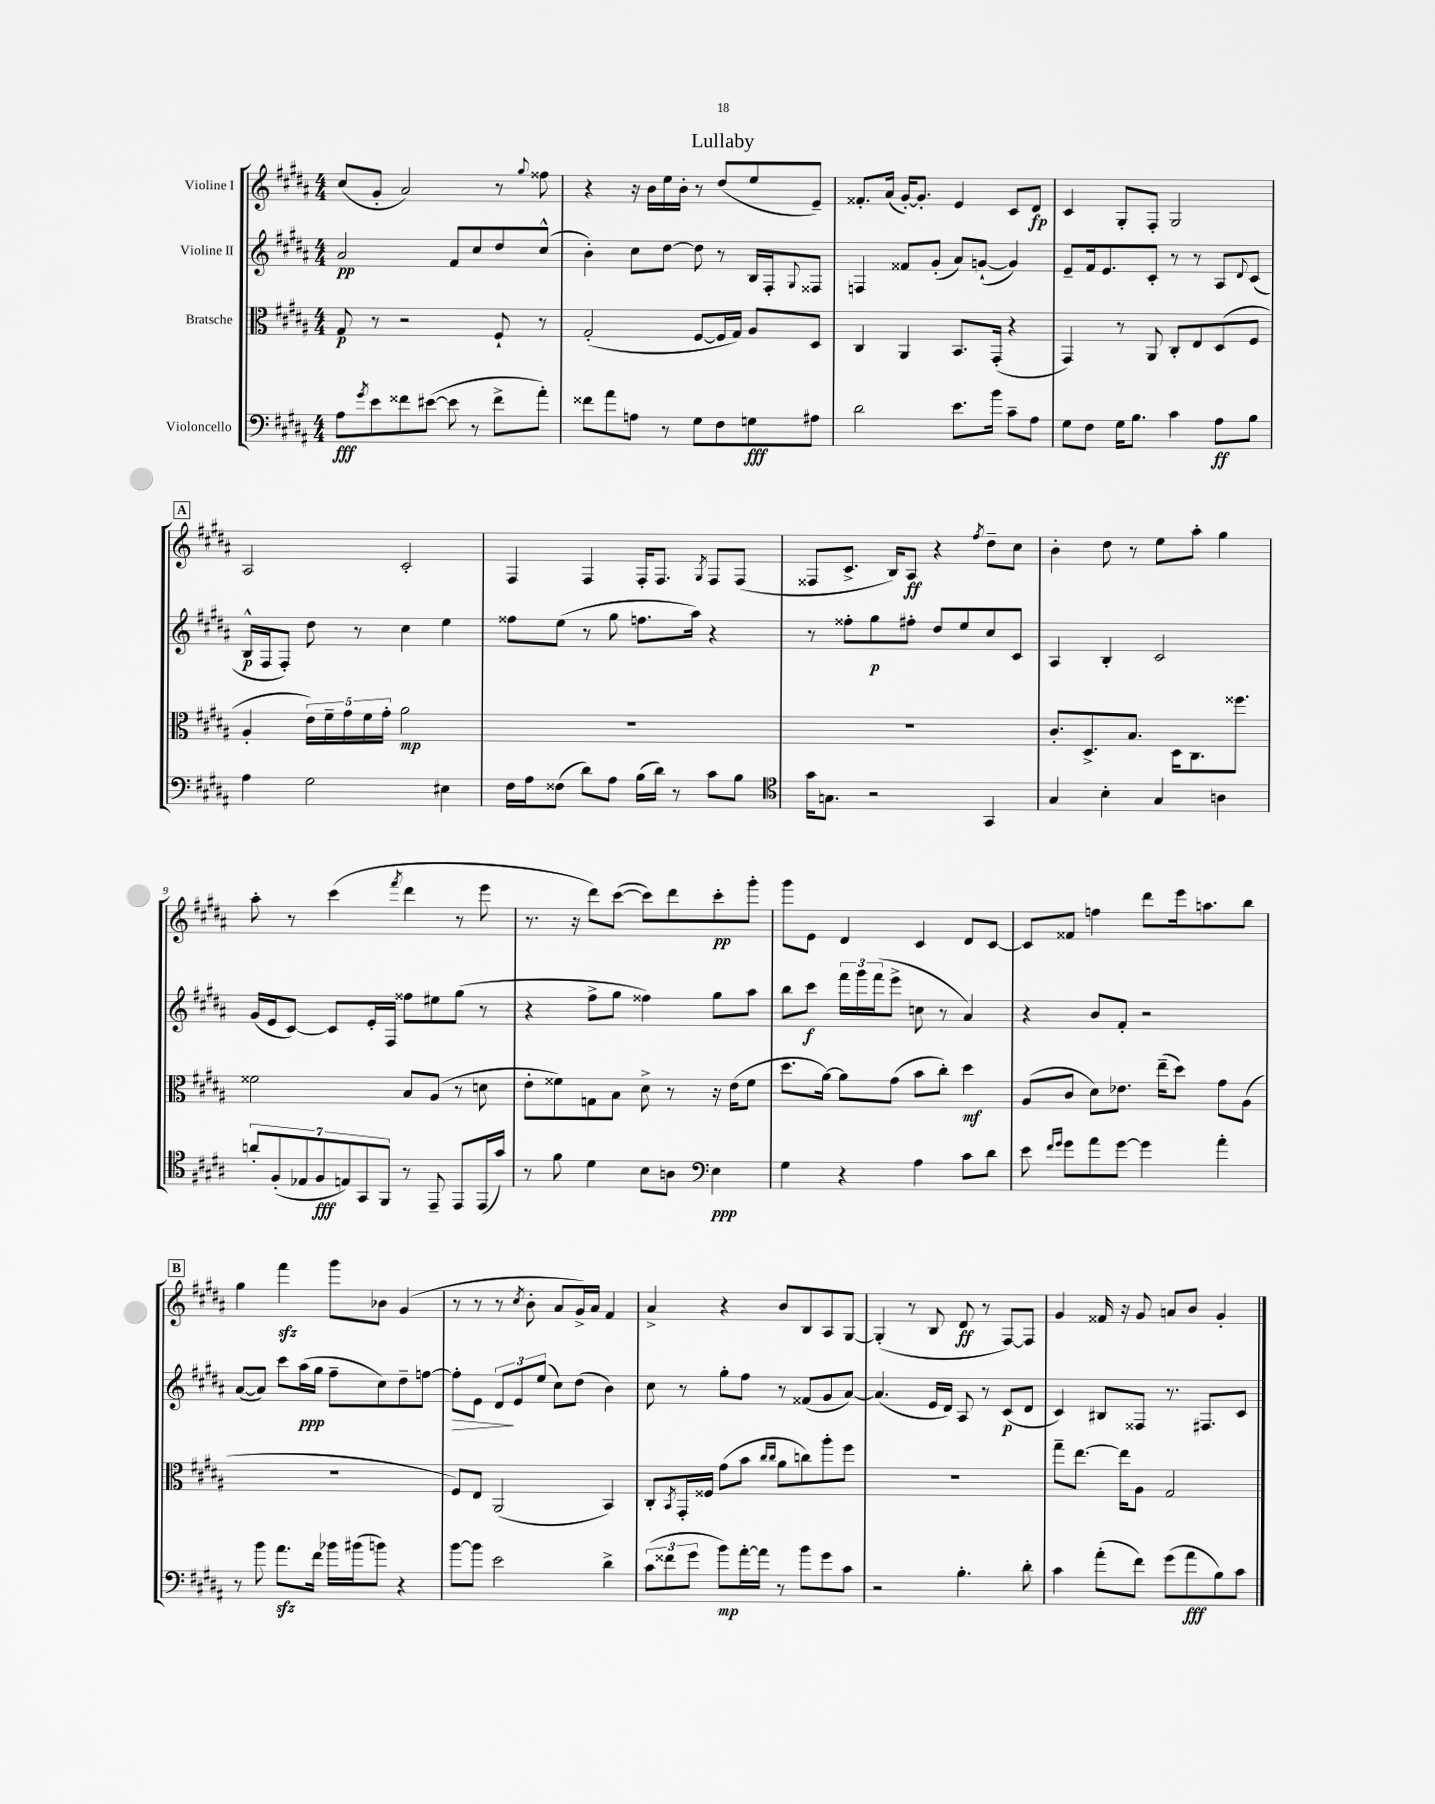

**kern	**kern	**kern	**kern
*staff4	*staff3	*staff2	*staff1
*clefF4	*clefC3	*clefG2	*clefG2
*k[f#c#g#d#a#]	*k[f#c#g#d#a#]	*k[f#c#g#d#a#]	*k[f#c#g#d#a#]
*M4/4	*M4/4	*M4/4	*M4/4
8A#	8G#	2a#	(8cc#
8qg#	.	.	.
8e	8r	.	8g#'
8f##	2r	.	2a#)
([8e#	.	.	.
8e#]	.	8f#	.
8r	.	8cc#	.
8f##^	8F#`	8dd#	8r
.	.	.	8qqgg#
8a#')	8r	(8cc#^^	8ff##
=	=	=	=
8f##	(2G#'	4b')	4r
8a#	.	.	.
8A	.	8cc#	16r
.	.	.	16b
8r	.	[8dd#	16ee
.	.	.	16b'
8G#	[8F#	8dd#]	8r
8F#	16F#]	8r	(8dd#
.	16G#)	.	.
8G	8A#	16B	8ee
.	.	16F#'	.
.	.	8qqG#	.
8A#	8D#	8F##	8e~)
=	=	=	=
2d#	4C#	4F	8.f##'
.	.	.	(16a#
.	4AA#	8f##	[16g#')
.	.	.	8.g#']
.	.	(8g#'	.
8.e	8.BB	8a#)	4e
.	.	([8g`	.
16b	(16GG#'	.	.
8c#~	4r	4g])	8c#
8A#	.	.	8d#
=	=	=	=
8G#	4GG#)	8e~	4c#
8F#	.	16f#	.
.	.	8.e	.
16G#	8r	.	8G#'
8.B	.	.	.
.	8AA#	8c#'	8F#'
4c#	8C#'	8r	2G#
.	8E	8r	.
8A#	(8D#	8A#	.
.	.	8qqd#	.
8B	8F#	(8c#	.
=	=	=	=
4A#	4A#'	16B^^	2A#
.	.	16F#	.
.	.	8F#')	.
2G#	20e)	8dd#	.
.	20f#~	.	.
.	20g#	.	.
.	.	8r	.
.	20f#	.	.
.	20g#'	.	.
.	2a#	4cc#	2c#'
4E#	.	4ee	.
=	=	=	=
16F#	1r	8ff##	4F#
16A#	.	.	.
(8F##	.	(8ee	.
8d#)	.	8r	4F#
8A#	.	8gg#	.
(16B	.	8.ff	16F#'
16d#)	.	.	8.F#
8r	.	.	.
.	.	16aa#)	.
.	.	.	8qG#
8c#	.	4r	8F#
8B	.	.	(8F#
=	=	=	=
*clefC4	*	*	*
16g#	1r	8r	8F##
8.G	.	.	.
.	.	8ff##'	8.c#^
2r	.	8gg#	.
.	.	.	16B)
.	.	8ff#'	8A#
.	.	8dd#	4r
.	.	8ee	.
.	.	.	8qff#
4GG#	.	8cc#	8dd#~
.	.	8c#	8cc#
=	=	=	=
4G#	8.c#'	4A#	4b'
.	8.D#^	.	.
4B'	.	4B'	8dd#
.	8.B	.	8r
4G#	.	2c#	8ee
.	16D#	.	.
.	8.C#	.	8aa#'
4A	.	.	4gg#
.	8.ff##	.	.
=	=	=	=
14a'	2f##	(16g#	8aa#'
.	.	16e	.
(14F#'	.	.	.
.	.	[8c#)	8r
14E-	.	.	.
14F#	.	.	.
.	.	8c#]	(4ccc#
14E)	.	.	.
14GG#	.	.	.
.	.	16e'	.
14FF#	.	.	.
.	.	16F#	.
.	.	.	8qfff#
8r	8B	8ff##	4ddd#
8EE~	(8A#	8ee#	.
8EE	8r	(8gg#	8r
(16EE	8d	8r	8eee
16g#)	.	.	.
=	=	=	=
8r	8e'	4r	8.r
8f#	8f##)	.	.
.	.	.	16r
4d#	8G	8ff#^	8ddd#)
.	8B	8gg#	([8ccc#
8B	8d#^	4ff##)	8ccc#])
8A	8r	.	8ddd#
*clefF4	*	*	*
4E	16r	8gg#	8ccc#'
.	(16e	.	.
.	8f##	8aa#	8ggg#'
=	=	=	=
4G#	8.dd#	8bb	8ggg#
.	.	8ccc#	8e
.	[16a#)	.	.
4r	8a#]	24fff#	4d#
.	.	24ggg#	.
.	.	(24fff#	.
.	(8g#	8eee^	.
4A#	8b	8cc	4c#
.	8cc#')	8r	.
8c#	4dd#	4a#)	8d#
8d#	.	.	[8c#
=	=	=	=
8e	(8A#	4r	8c#]
16qqf#	.	.	.
16qqg#	.	.	.
8g#	8c#	.	8f##
8a#	8d#)	8b	4ff
[8g#	8.e-	8f#'	.
4g#]	.	2r	8ddd#
.	(16ee~	.	.
.	8dd#)	.	16eee
.	.	.	8.aa
4a#'	8g#	.	.
.	(8A#	.	8bb
=	=	=	=
8r	1r	([8a#	4gg#
8b	.	8a#])	.
8.a#	.	8ccc#	4fff#
.	.	(16aa#	.
16f#	.	16gg#	.
16b-	.	8ff#~	8ggg#
(16b#	.	.	.
8b)	.	8cc#)	8b-
4r	.	8dd#~	(4g#
.	.	[8ff	.
=	=	=	=
[8b	8F#)	8ff']	8r
8b]	8E	8e	8r
2e	(2AA#	12d#	8r
.	.	12e	.
.	.	.	8qcc#
.	.	.	8b'
.	.	(12ee	.
.	.	8cc#)	8a#
.	.	(8dd#	16g#^)
.	.	.	16a#
4d#^	4BB)	4b)	4f#
=	=	=	=
(12c#	8C#'	8cc#	4a#^
12f##	.	.	.
.	8qBB	.	.
.	16GG#'	8r	.
12g#	.	.	.
.	16F##	.	.
8b)	(8g#	8gg#'	4r
[16a#'	8b	8ff#	.
16a#]	.	.	.
.	16qqcc#	.	.
.	16qqcc#	.	.
8r	8a#	8r	8b
8b	8cc)	(8f##	8B
8g#	8aa#'	8g#	8A#
8c#	8ff#	[8a#)	[8G#
=	=	=	=
2r	1r	(4.a#]	(4G#']
.	.	.	8r
.	.	16e	8B
.	.	16d#)	.
4.B'	.	8A#	8d#
.	.	8r	8r
.	.	(8c#	[8F#)
8d#'	.	8d#	8F#]
=	=	=	=
4c#	8gg#~	4c#)	4g#
.	[8.ee	.	.
(8a#'	.	8B#	16f##
.	16ee]	.	16r
8f#)	8A#	8F##	8g#
(8g#	2G#	8.r	8a
8a#	.	.	8b
.	.	8.F#	.
8B)	.	.	4g#'
8c#	.	8c#	.
==	==	==	==
*-	*-	*-	*-
